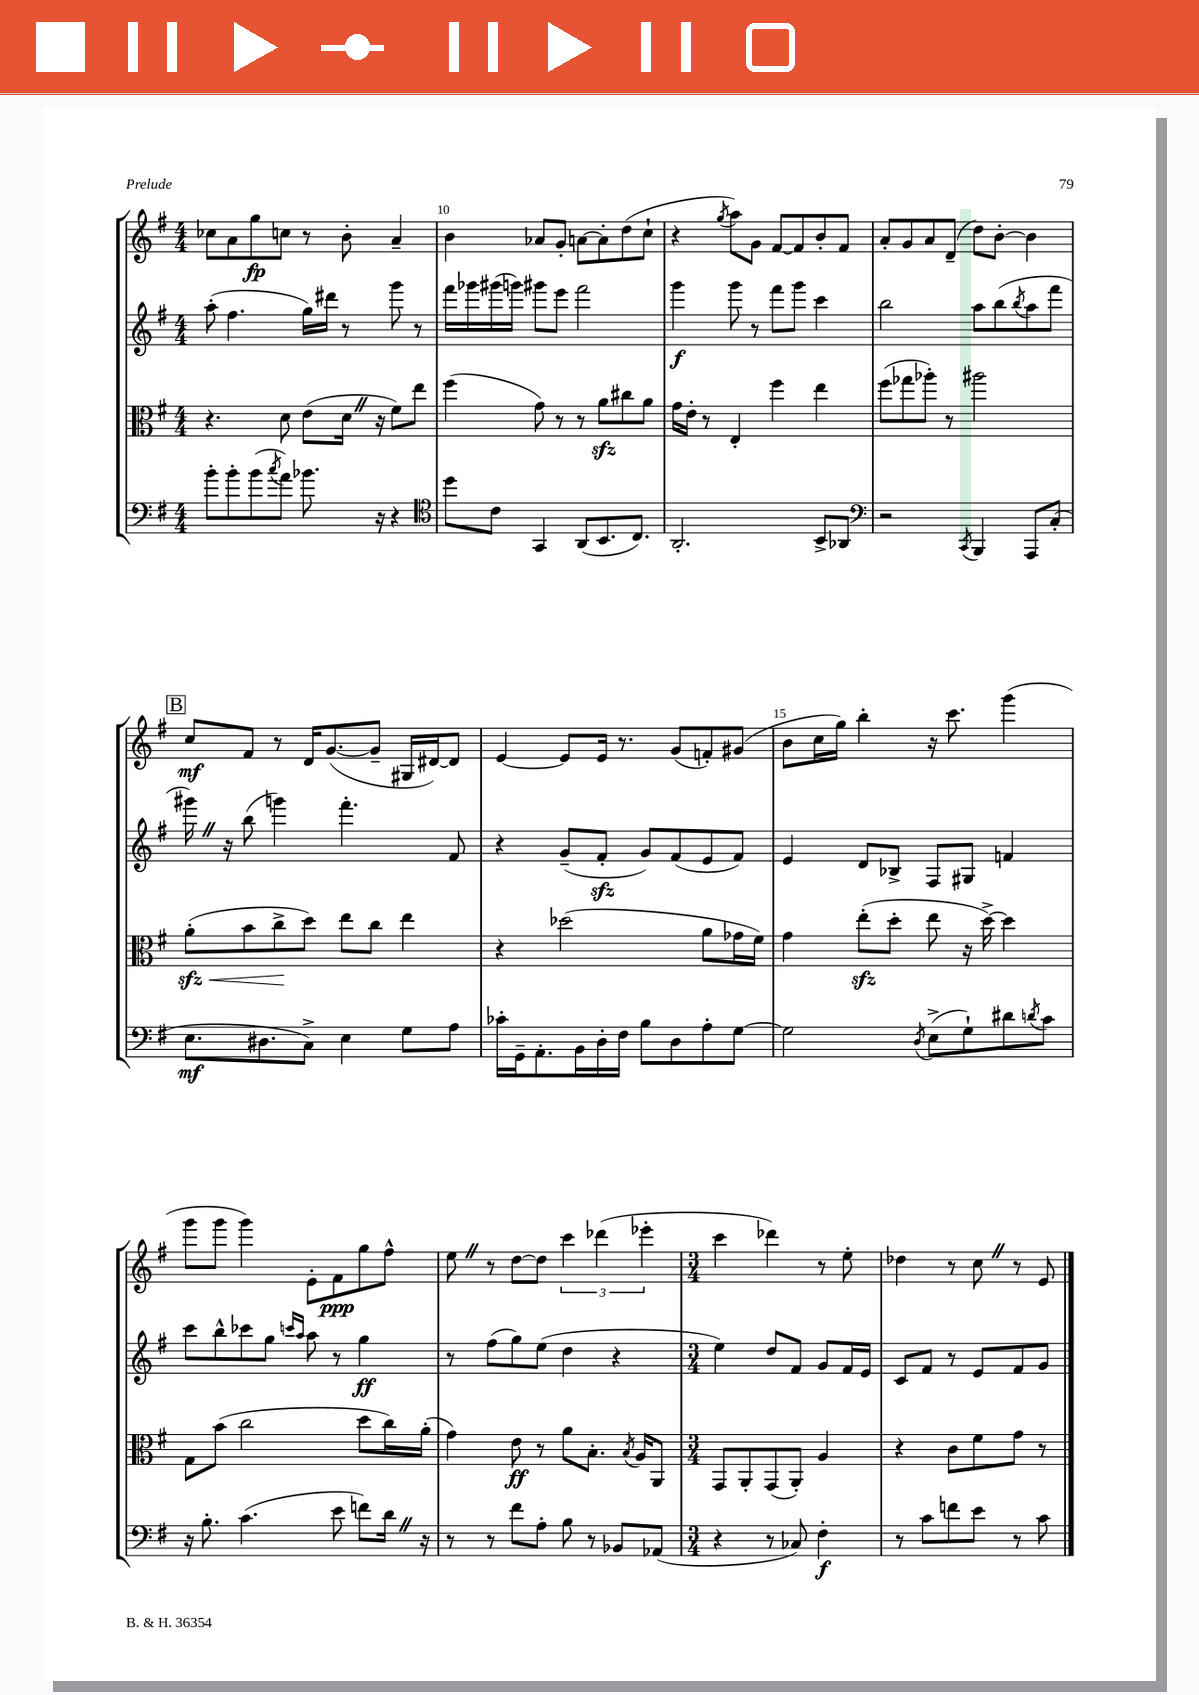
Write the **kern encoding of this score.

**kern	**dynam	**kern	**dynam	**kern	**dynam	**kern	**dynam
*part4	*part4	*part3	*part3	*part2	*part2	*part1	*part1
*staff4	*staff4	*staff3	*staff3	*staff2	*staff2	*staff1	*staff1
*clefF4	*	*clefC3	*	*clefG2	*	*clefG2	*
*k[f#]	*	*k[f#]	*	*k[f#]	*	*k[f#]	*
*M4/4	*	*M4/4	*	*M4/4	*	*M4/4	*
=9	=9	=9	=9	=9	=9	=9	=9
8b'\L	.	4.r	.	(8aa'\	.	8cc-X\L	.
8b'\	.	.	.	4.ff#\	.	8a\	.
(8b\	.	.	.	.	.	8gg\	fp
8qcc/	.	.	.	.	.	.	.
8a\J)	.	8d\	.	.	.	8ccn\J	.
8.b-X\	.	(8e\L	.	16gg\LL)	.	8r	.
.	.	.	.	16ddd#X\JJ	.	.	.
.	.	16dZ\Jk	.	8r	.	8b'\	.
16r	.	16r	.	.	.	.	.
4r	.	8f#\L)	.	8ggg\	.	4a~/	.
.	.	8ee\J	.	8r	.	.	.
=10	=10	=10	=10	=10	=10	=10	=10
*clefC4	*	*	*	*	*	*	*
8dd\L	.	(4ff#\	.	16fff#\LL	.	4b\	.
.	.	.	.	16ggg-X\	.	.	.
8c\J	.	.	.	(16ggg#X\	.	.	.
.	.	.	.	16gggn\JJ)	.	.	.
4GG/	.	8g\)	.	8ggg#X\L	.	8a-X/L	.
.	.	8r	.	8eee\J	.	8g'/J	.
(8AA/L	.	8r	.	2fff#\	.	[8an\L	.
8.BB/	.	8azz\L	.	.	.	8a'\]	.
.	.	8cc#X\	.	.	.	(8dd\	.
8.C/J)	.	.	.	.	.	.	.
.	.	8a\J	.	.	.	8cc`\J	.
=11	=11	=11	=11	=11	=11	=11	=11
2.AA'/	.	16g\LL	.	4ggg\	f	4r	.
.	.	16e'\JJ	.	.	.	.	.
.	.	8r	.	.	.	.	.
.	.	.	.	.	.	8qgg/	.
.	.	4E'/	.	8ggg\	.	8aa\L)	.
.	.	.	.	8r	.	8g\J	.
.	.	4ff#\	.	8fff#\L	.	[8f#/L	.
.	.	.	.	8ggg\J	.	8f#/]	.
8BB^/L	.	4ee\	.	4ccc\	.	8b'/	.
8AA-X/J	.	.	.	.	.	8f#/J	.
=12	=12	=12	=12	=12	=12	=12	=12
*clefF4	*	*	*	*	*	*	*
2r	.	(8ff#\L	.	2bb\	.	8a'/L	.
.	.	8gg-X\	.	.	.	8g/	.
.	.	8aa-X'\J)	.	.	.	8a/	.
.	.	8r	.	.	.	(8d~/J	.
8qCC/	.	.	.	.	.	.	.
4BBB/	.	2aa#X\	.	8aa\L	.	8dd\L)	.
.	.	.	.	(8bb\	.	[8b'\J	.
.	.	.	.	8qbb/	.	.	.
8AAA/L	.	.	.	8aa\	.	4b\]	.
(8C'/J	.	.	.	8fff#\J	.	.	.
!!LO:LB:g=z
!!LO:REH:place=s1:t=B
=13	=13	=13	=13	=13	=13	=13	=13
!	!	!	!LO:HP:b	!	!	!	!
8.E\L	mf	(8azz'\L	<	16ggg#XZ\)	.	8cc/L	mf
.	.	.	.	16r	.	.	.
.	.	8b\	.	(8bb\	.	8f#/J	.
8.D#X\	.	.	.	.	.	.	.
.	.	8cc^\	.	4gggn\)	.	8r	.
8C^\J)	.	8dd\J)	[	.	.	16d/KL	.
.	.	.	.	.	.	([8.g/	.
4E\	.	8ee\L	.	4.fff#'\	.	.	.
.	.	8cc\J	.	.	.	8g~/J]	.
8G\L	.	4ee\	.	.	.	16G#X/LL	.
.	.	.	.	.	.	[16d#X/J)	.
8A\J	.	.	.	8f#/	.	8d#/J]	.
=14	=14	=14	=14	=14	=14	=14	=14
16c-X'\LL	.	4r	.	4r	.	[4e/	.
16GG~\J	.	.	.	.	.	.	.
8.AA'\	.	.	.	.	.	.	.
.	.	(2dd-X\	.	(8g~/L	.	8e/L]	.
16BB\L	.	.	.	.	.	.	.
16D'\	.	.	.	8f#zz'/J	.	16e/Jk	.
16F#\JJ	.	.	.	.	.	8.r	.
8B\L	.	.	.	8g/L)	.	.	.
8D\	.	.	.	(8f#/	.	(8g/L	.
8A'\	.	8a\L	.	8e/	.	8fn'/)	.
[8G\J	.	16g-X\L	.	8f#/J)	.	(8g#X/J	.
.	.	16f#\JJ)	.	.	.	.	.
=15	=15	=15	=15	=15	=15	=15	=15
2G\]	.	4g\	.	4e/	.	8b\L	.
.	.	.	.	.	.	16cc\L	.
.	.	.	.	.	.	16gg\JJ)	.
.	.	(8eezz'\L	.	8d/L	.	4bb'\	.
.	.	8dd'\J	.	8B-X^/J	.	.	.
8qD/	.	.	.	.	.	.	.
(8E^\L	.	8ee\	.	8F#/L	.	16r	.
.	.	.	.	.	.	8.ccc\	.
8G`\)	.	16r	.	8G#X/J	.	.	.
.	.	[16dd^\)	.	.	.	.	.
8d#X\	.	4dd\]	.	4fn/	.	(4ggg\	.
8qdn/	.	.	.	.	.	.	.
8c\J	.	.	.	.	.	.	.
!!LO:LB:g=z
=16	=16	=16	=16	=16	=16	=16	=16
16r	.	8G\L	.	8ccc\L	.	8ggg\L	.
8.B'\	.	.	.	.	.	.	.
.	.	(8b\J	.	8bb^^\	.	8ggg\J	.
(4.c\	.	2cc\	.	8ccc-X\	.	4ggg\)	.
.	.	.	.	8gg\J	.	.	.
.	.	.	.	16qqcccn/LL	.	.	.
.	.	.	.	16qqaa/JJ	.	.	.
.	.	.	.	8aa\	.	8e'\L	.
8e\	.	.	.	8r	.	8f#\	ppp
8fn\L)	.	8dd\L	.	4gg\	ff	8gg\	.
16dZ\Jk	.	16cc\L)	.	.	.	8ff#^^\J	.
16r	.	(16a'\JJ	.	.	.	.	.
=17	=17	=17	=17	=17	=17	=17	=17
8r	.	4g\)	.	8r	.	8eeZ\	.
8r	.	.	.	(8ff#\L	.	8r	.
8f#\L	.	8e\	ff	8gg\)	.	[8dd\L	.
8A'\J	.	8r	.	(8ee\J	.	8dd\J]	.
8B\	.	8a\L	.	4dd\	.	6ccc\	.
8r	.	8.B'\J	.	.	.	.	.
.	.	.	.	.	.	(6ddd-X\	.
8BB-X/L	.	.	.	4r	.	.	.
.	.	8qB/	.	.	.	.	.
.	.	16A/KL	.	.	.	.	.
.	.	.	.	.	.	6eee-X'\	.
(8AA-X/J	.	8AA/J	.	.	.	.	.
=18	=18	=18	=18	=18	=18	=18	=18
*M3/4	*	*M3/4	*	*M3/4	*	*M3/4	*
4r	.	8GG/L	.	4ee\)	.	4ccc\	.
.	.	8AA'/	.	.	.	.	.
8r	.	(8GG/	.	8dd/L	.	4ddd-X\)	.
8C-X/)	.	8AA'/J)	.	8f#/J	.	.	.
4F#'\	f	4A/	.	8g/L	.	8r	.
.	.	.	.	16f#/L	.	8ee'\	.
.	.	.	.	16e/JJ	.	.	.
=19	=19	=19	=19	=19	=19	=19	=19
8r	.	4r	.	8c/L	.	4dd-X\	.
8c\L	.	.	.	8f#/J	.	.	.
8fn\	.	8c\L	.	8r	.	8r	.
8e\J	.	8f#\	.	8e/L	.	8ccZ\	.
8r	.	8g\J	.	8f#/	.	8r	.
8c\	.	8r	.	8g/J	.	8e/	.
==	==	==	==	==	==	==	==
*-	*-	*-	*-	*-	*-	*-	*-
